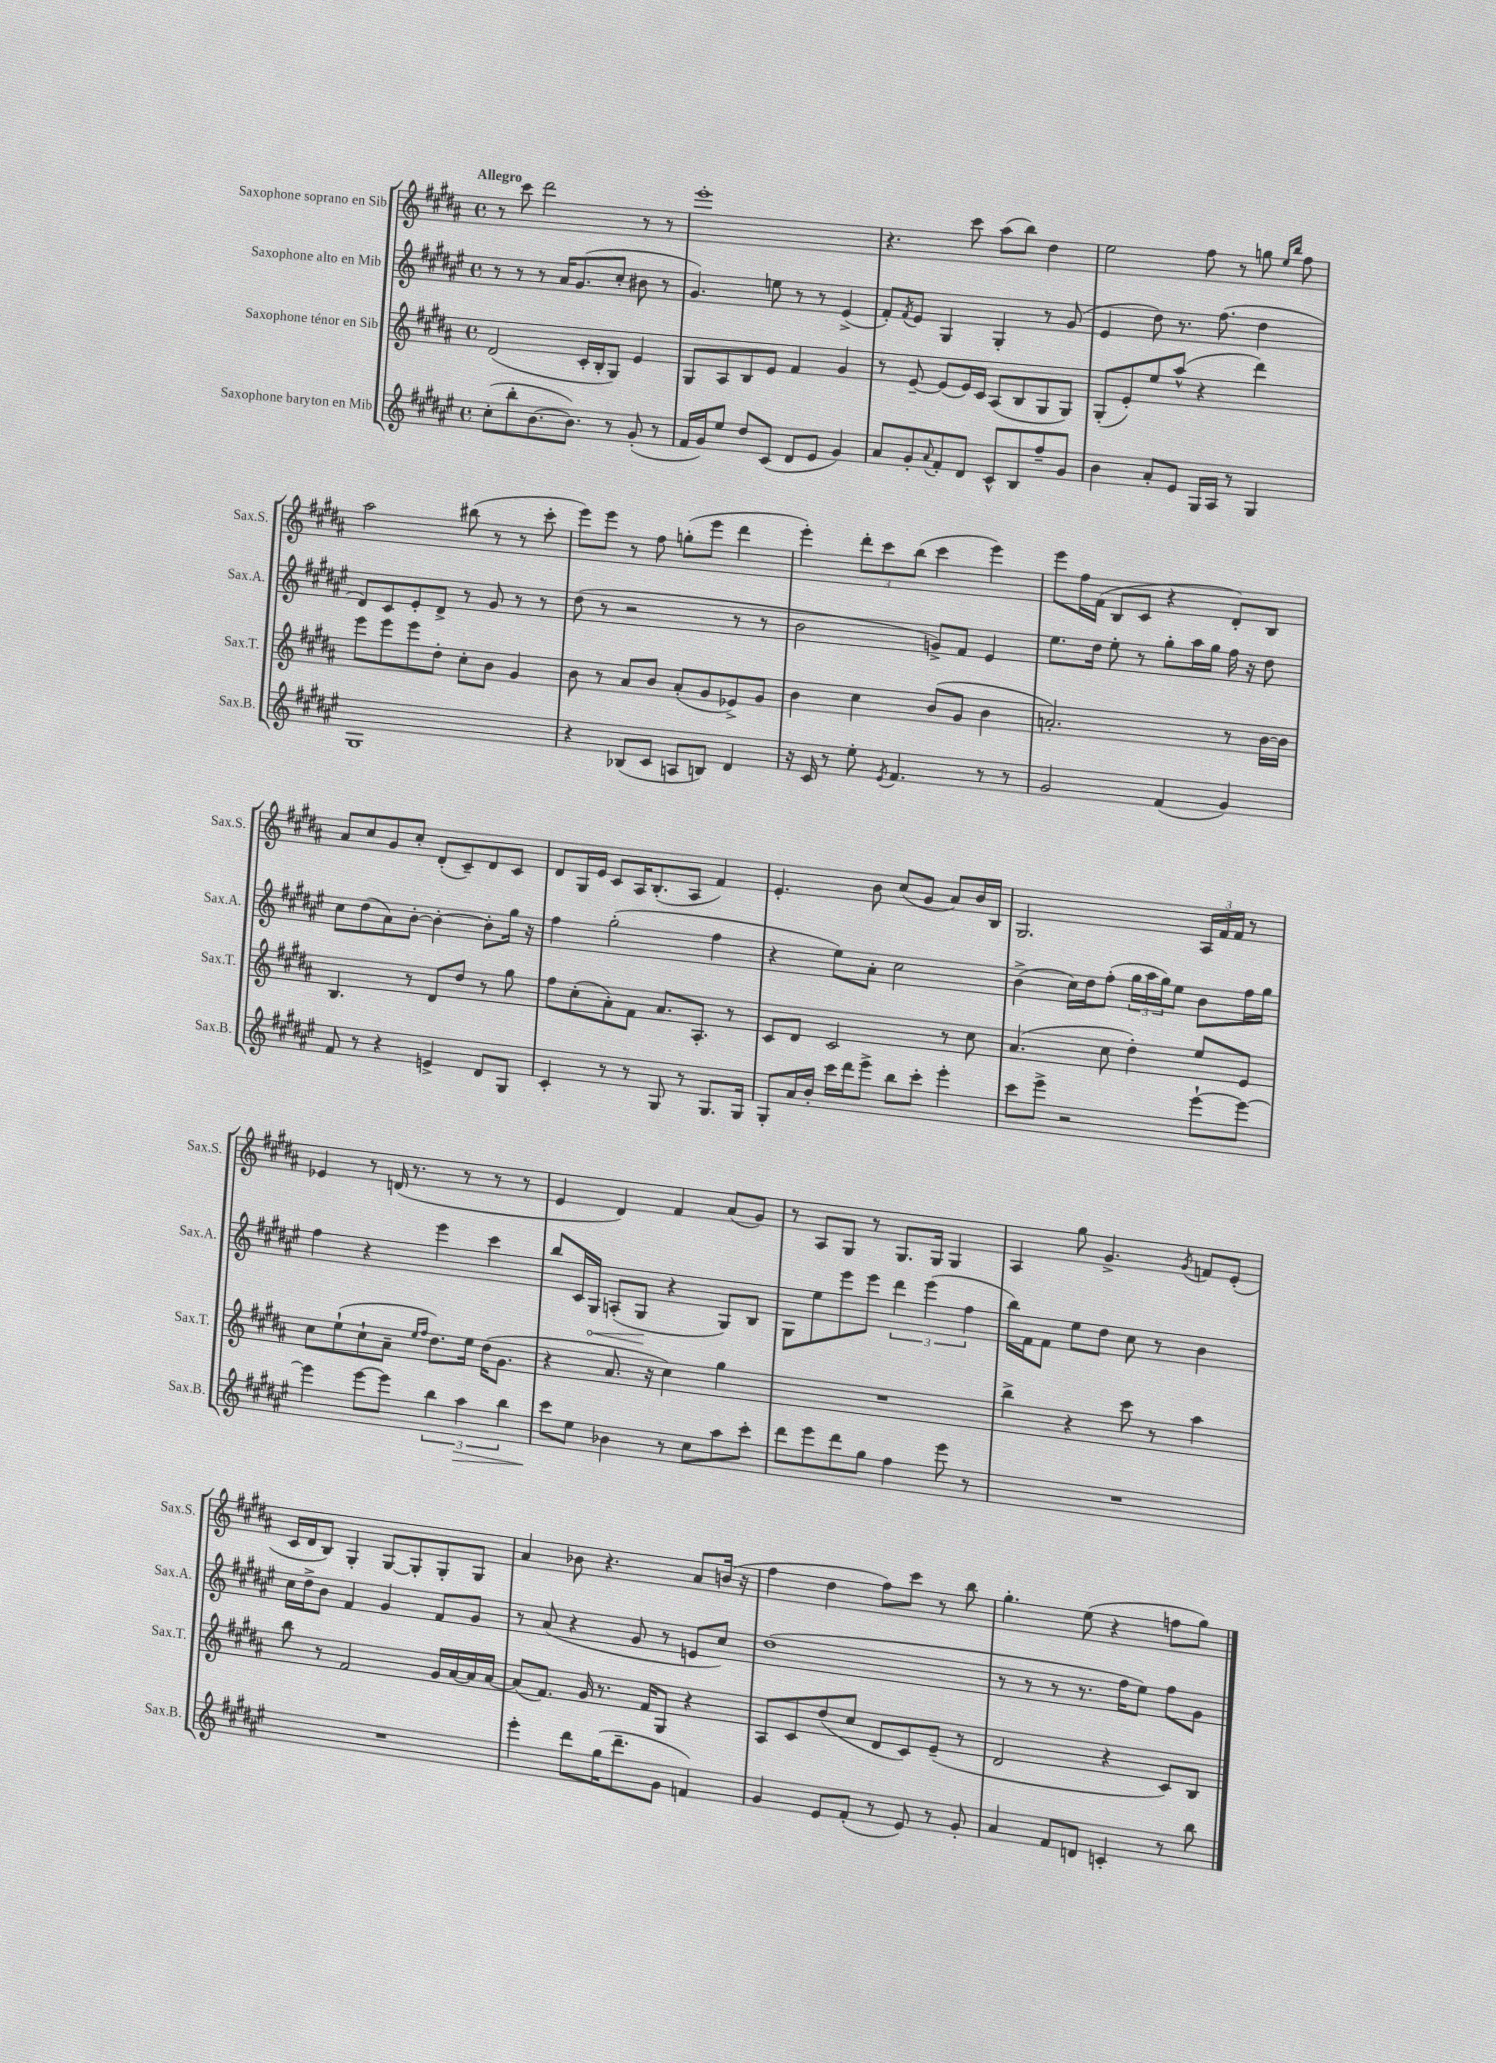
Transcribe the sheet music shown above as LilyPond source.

<<
\new StaffGroup <<
\new Staff = "s0" \with { instrumentName = "Saxophone soprano en Sib" shortInstrumentName = "Sax.S." } {
    \clef treble \key b \major \defaultTimeSignature \time 4/4 \tempo "Allegro"
    r8 cis'''8 dis'''2 r8 r8 |
    e'''1-. |
    r4. cis'''8 ais''8( b''8) dis''4 |
    e''2 fis''8 r8 g''8 \grace { e''16 b''16 } fis''8 |
    ais''2 bis''8( r8 r8 cis'''8-. |
    e'''8) e'''8 r8 fis''8 g''8-.( e'''8 dis'''4 |
    e'''4-.) \tuplet 3/2 { dis'''8-. cis'''8 b''8( } cis'''4 e'''4) |
    e'''8 fis''16 fis'16( b8 cis'8 r4 dis'8-.) b8 |
    ais'8 cis''8 gis'8 cis''8-. dis'8-.( cis'8--) dis'8 cis'8 |
    dis'8 gis16 e'16 cis'8 ais16 b8.-.( ais8 fis'4) |
    e'4.-. b'8 cis''8( gis'8 ais'8) b'16 b16 |
    gis2. \tuplet 3/2 { ais16 fis'16 fis'16 } r8 |
    ees'4 r8 d'16( r8. r8 r8 r8 |
    e'4 dis'4) fis'4 ais'8( gis'8) |
    r8 ais8 gis8 r8 gis8. gis16 gis4 |
    ais4 gis''8 gis'4.-> \acciaccatura { gis'8 } f'8 e'8-.( |
    cis'16 dis'16 b8) gis4-. gis8~ gis8-. gis8-. gis8 |
    ais'4 bes'8 r4. ais'8 b'16( r16 |
    fis''4 dis''4 fis''8) cis'''8 r8 b''8 |
    gis''4.-. e''8( r4 f''8 gis''8) \bar "|." |
}
\new Staff = "s1" \with { instrumentName = "Saxophone alto en Mib" shortInstrumentName = "Sax.A." } {
    \clef treble \key fis \major \defaultTimeSignature \time 4/4
    r8 r8 r8 ais'16 gis'8.( cis''8-. bis'8 r8 |
    gis'4.) e''8 r8 r8 eis'4->( |
    fis'8-.) \acciaccatura { fis'8 } eis'8 gis4 gis4-. r8 gis'8( |
    eis'4 dis''8) r8. fis''8.( dis''4 |
    dis'8) cis'8 eis'8-. dis'8-> r8 gis'8 r8 r8 |
    dis''8( r8 r2 r8 r8 |
    b'2 g'8->) fis'8 eis'4 |
    eis''8. dis''16 eis''8-. r8 gis''8-. ais''16 gis''16 fis''16 r16 dis''8 |
    cis''8 dis''8( ais'8) b'8~-. b'4~-. b'8-. gis''16 r16 |
    fis''4 gis''2-.( fis''4 |
    r4 eis''8) ais'8-. cis''2 |
    b'4->( cis''16) dis''16 fis''8-.( \tuplet 3/2 { gis''16 ais''16 gis''16) } eis''8 b'8 fis''16 gis''16 |
    fis''4 r4 eis'''4 cis'''4 |
    b''8 cis'16 \once \override Hairpin.circled-tip = ##t gis16\< a8-.( gis8\! r4 gis8) b8 |
    gis8 eis''8 eis'''8 eis'''8 \tuplet 3/2 { dis'''4 eis'''4( fis''4 } |
    b''16) fis'16 fis'8 eis''8 dis''8 cis''8 r8 b'4 |
    cis''16 dis''16-> b'8 fis'4 gis'4 fis'8 gis'8 |
    r8 ais'8( r4 gis'8 r8 e'8 cis''8) |
    dis''1( |
    r8 r8 r8 r8. fis''16 eis''8) fis''8 gis'8 \bar "|." |
}
\new Staff = "s2" \with { instrumentName = "Saxophone ténor en Sib" shortInstrumentName = "Sax.T." } {
    \clef treble \key b \major \defaultTimeSignature \time 4/4
    dis'2( cis'16-. b16-. gis8) e'4 |
    gis8 ais8 b8 e'8 fis'4 gis'4 |
    r8 e'8~-- e'8( e'16) cis'16 ais8( b8 gis8 gis8) |
    gis8-.( e'8-.) e''8 ais''8-^( r4 dis'''4) |
    e'''8 e'''8 e'''8 dis''8-. cis''8-. b'8 gis'4 |
    b'8 r8 ais'8 b'8 ais'8-.( gis'8 ees'8->) gis'8 |
    b'4 cis''4 b'8( gis'8 b'4 |
    a'2.-.) r8 b'16~ b'16 |
    b4. r8 dis'8 dis''8 r8 gis''8 |
    fis''8 cis''8-.( ais'8-.) fis'8 ais'8. ais8.-. r8 |
    cis'8 dis'8 cis'2 r8 cis''8 |
    ais'4.( cis''8 dis''4-.) e''8 e'8 |
    cis''8 e''8-!( cis''8-! ais'8-- \grace { e''16 fis''16 } dis''8.) e''16 dis''16( gis'8. |
    r4 ais'8. r16 cis''4) gis''4 |
    R1 |
    b''4-> r4 cis'''8 r8 ais''4 |
    b''8 r8 fis'2 gis'16 ais'16~ ais'16 ais'16~ |
    ais'8( fis'8.) gis'16 r8. fis'16 gis8 r4 |
    ais8 cis'8 dis''8( cis''8 dis'8 cis'8) e'8--( r8 |
    dis'2 r4 cis'8) b8 \bar "|." |
}
\new Staff = "s3" \with { instrumentName = "Saxophone baryton en Mib" shortInstrumentName = "Sax.B." } {
    \clef treble \key fis \major \defaultTimeSignature \time 4/4
    cis''8-.( b''8-. b'8.~ b'8.) r8 gis'8-.( r8 |
    fis'16 gis'16) eis''8 dis''8 cis'8( dis'8 eis'8 gis'4) |
    ais'8 gis'8-. \appoggiatura { ais'8 } fis'8-. dis'8 cis'8-^ b8 fis''8-- gis'8 |
    b'4 ais'8-. eis'8 gis16 ais16 r8 gis4 |
    gis1 |
    r4 bes8( cis'8 a8 b8) dis'4 |
    r16 cis'16 r8 eis''8-. \acciaccatura { eis'8 } fis'4. r8 r8 |
    gis'2 fis'4( gis'4) |
    fis'8 r8 r4 e'4-> dis'8 gis8 |
    cis'4-. r8 r8 gis8 r8 gis8. gis16 |
    gis8-. ais'16 b'16-. cis'''16 dis'''16 eis'''8-> b''8 cis'''8-. eis'''4-. |
    cis'''8 eis'''8-> r2 eis'''8~-! eis'''8~ |
    eis'''4 eis'''8~ eis'''8 \tuplet 3/2 { b''4 ais''4\> b''4 } |
    cis'''8\! eis''8 bes'4 r8 cis''8 ais''8 cis'''8-. |
    dis'''8 eis'''8 dis'''8 gis''8 fis''4 eis'''8 r8 |
    R1 |
    R1 |
    eis'''4-. dis'''8 gis''16( dis'''8.-- gis'8 f'4) |
    gis'4 eis'8 fis'8-.( r8 eis'8) r8 gis'8-. |
    ais'4 fis'8 d'8 c'4-. r8 b''8 \bar "|." |
}
>>
>>
\layout { \context { \Score \remove "Bar_number_engraver" } }
